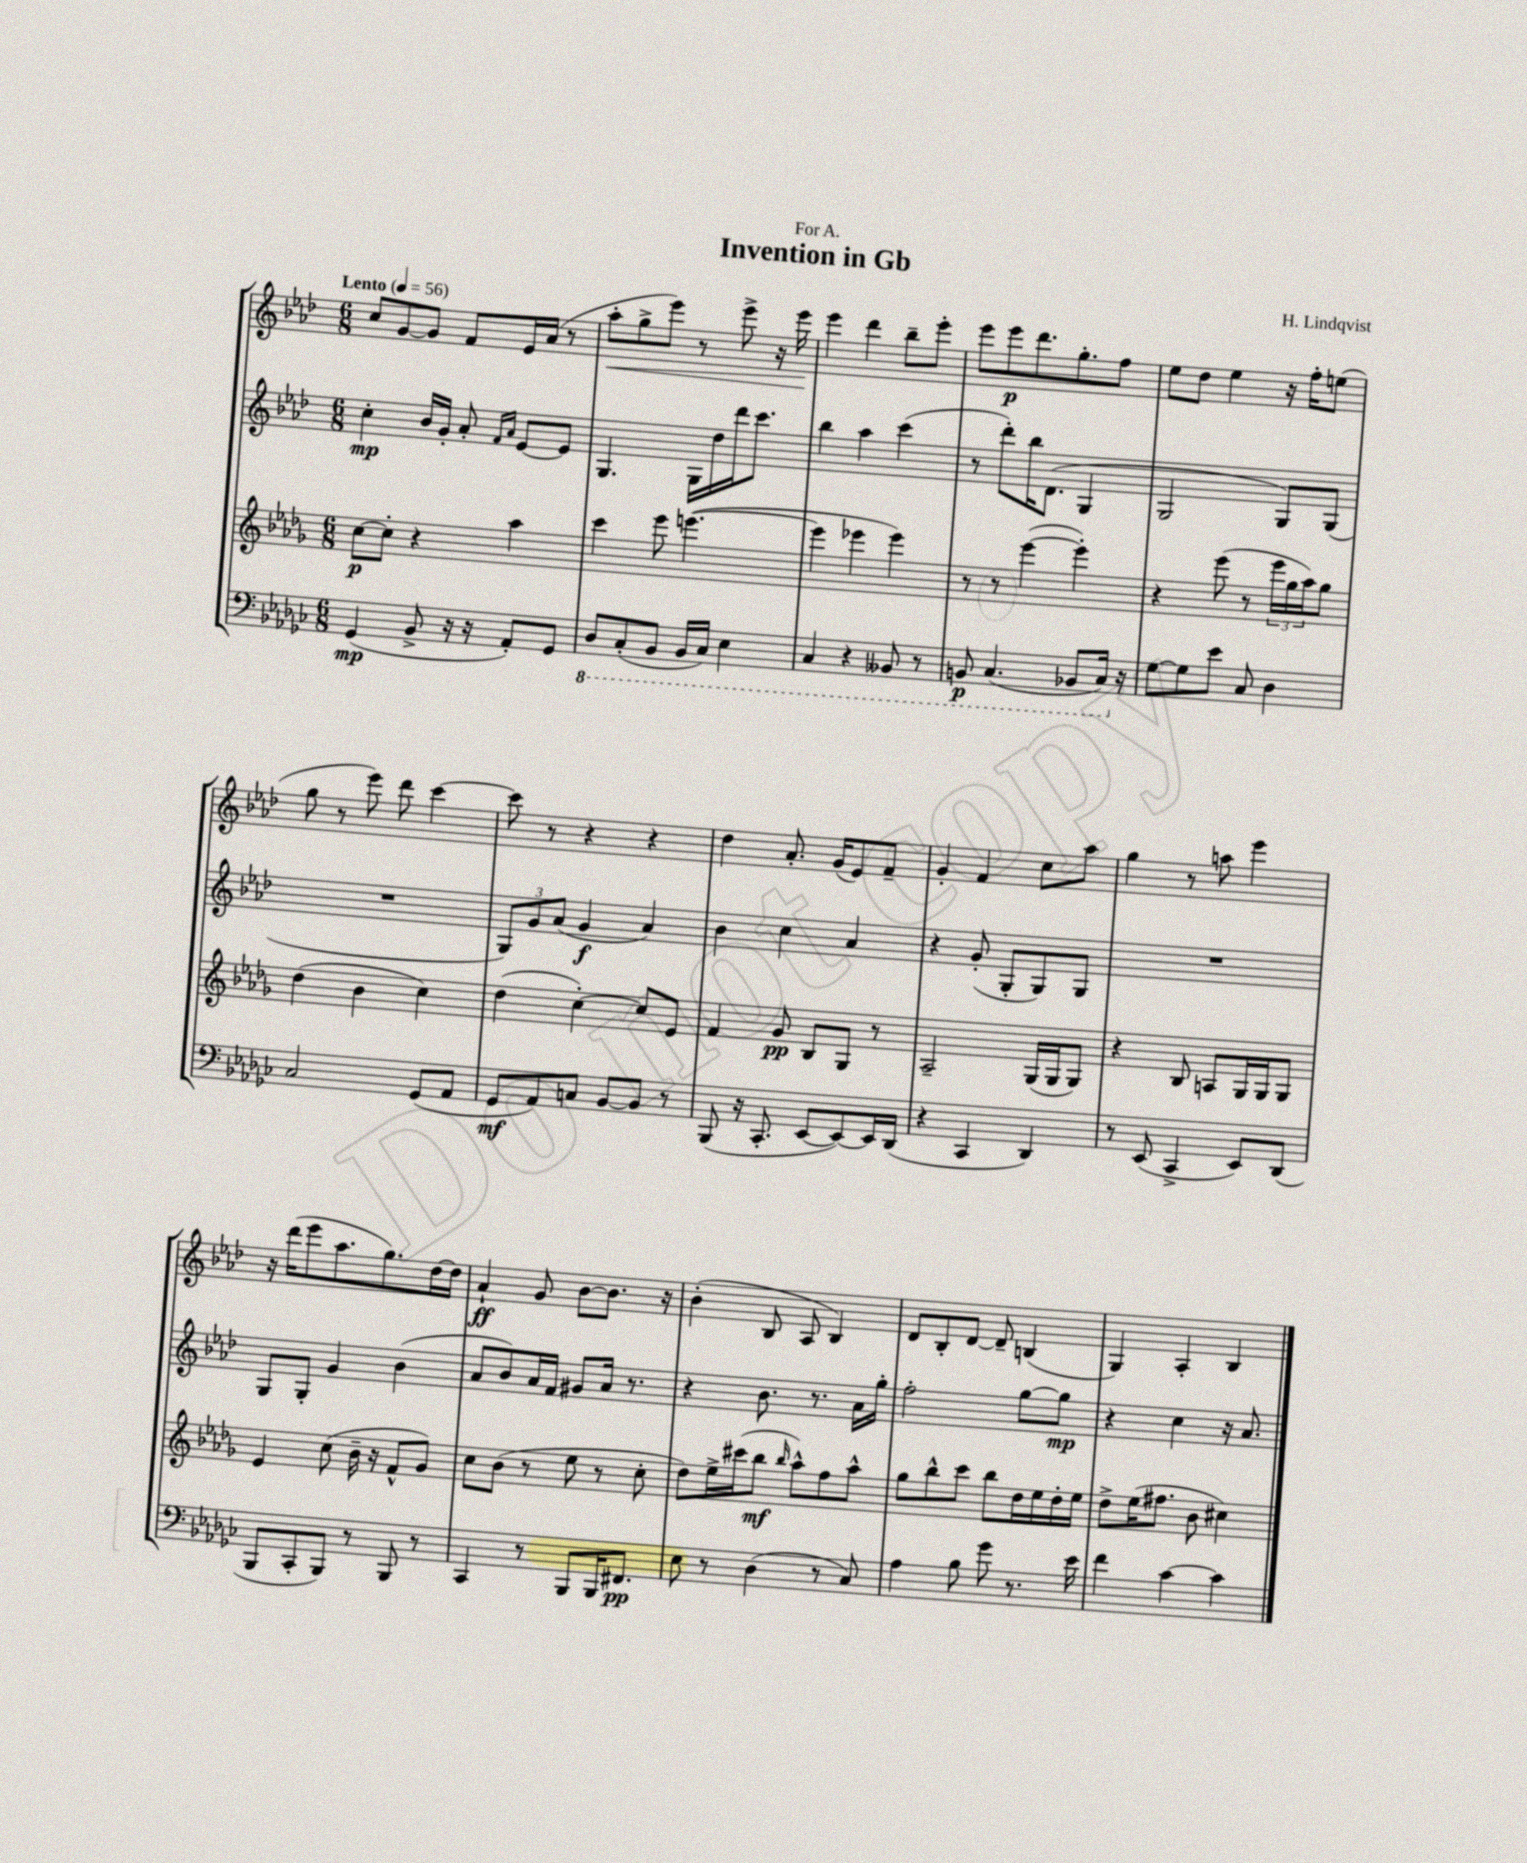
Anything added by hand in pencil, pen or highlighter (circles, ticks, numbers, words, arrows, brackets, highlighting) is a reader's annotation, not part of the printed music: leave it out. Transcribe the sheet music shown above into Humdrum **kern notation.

**kern	**kern	**kern	**kern
*staff4	*staff3	*staff2	*staff1
*clefF4	*clefG2	*clefG2	*clefG2
*k[b-e-a-d-g-c-]	*k[b-e-a-d-g-]	*k[b-e-a-d-]	*k[b-e-a-d-]
*M6/8	*M6/8	*M6/8	*M6/8
*MM56	*MM56	*MM56	*MM56
(4GG-	[8cc	4cc'	8cc
.	8cc']	.	[8g
8BB-^	4r	16b-	8g]
.	.	16g'	.
16r	.	8a-'	8f
16r	.	.	.
.	.	16qqf	.
.	.	16qqa-	.
8AA-')	4aa-	[8e-	16e-
.	.	.	(16a-
8GG-	.	8e-]	8r
=	=	=	=
8DD-	4ccc	4.G	8aa-'
(8CC-'	.	.	8gg^
8BBB-	8eee-	.	8eee-)
16BBB-	([4.eee	16G	8r
16CC-)	.	16dd-	.
4EE-	.	16ddd-	8eee-^
.	.	8.ccc	.
.	.	.	16r
.	.	.	16eee-
=	=	=	=
4CC-	4eee]	4bb-	4eee-
4r	4eee-	4aa-	4ddd-
8BBB--	4eee-)	(4ccc	8bb-~
8r	.	.	8eee-'
=	=	=	=
8BBB	8r	8r	8eee-
(4.CC-	8r	8ddd-')	8eee-
.	([4eee-	16bb-	8.ddd-
.	.	(8.d-	.
.	.	.	8.gg'
8BBB-	4eee-'])	4G	.
16CC-)	.	.	8ff
16r	.	.	.
=	=	=	=
[8G-	4r	2G	8ee-
8G-]	.	.	8dd-
8e-	(8eee-	.	4ee-
8C-	8r	.	.
4D-	24eee-	8G)	16r
.	24gg-	.	.
.	.	.	16ff'
.	24aa-)	.	.
.	8gg-	(8G	(8ee
=	=	=	=
2C-	(4dd-	2.r	8gg
.	.	.	8r
.	4b-	.	8eee-)
.	.	.	8ddd-
(8GG-	4cc)	.	[4ccc
8AA-	.	.	.
=	=	=	=
8GG-	(4dd-	12G)	8ccc]
.	.	12g	.
8AA-)	.	.	8r
.	.	(12a-	.
8C	[4cc')	4g	4r
[8BB-	.	.	.
8BB-]	8cc]	4a-)	4r
8r	8e-	.	.
=	=	=	=
(8BBB-	4f	4b-	4dd-
16r	.	.	.
8.CC-'	.	.	.
.	8g-	4cc	8.a-'
[8EE-	8B-	.	.
.	.	.	(16g
8EE-_)	8G-	4a-	8e-)
16EE-]	8r	.	8f~
(16DD-	.	.	.
=	=	=	=
4r	2A-~	4r	4g'
4CC-	.	(8g'	4f
.	.	8G'	.
4DD-)	(16G-	8G)	8cc
.	16G-	.	.
.	8G-)	8G	8aa-
=	=	=	=
8r	4r	2.r	4gg
(8EE-	.	.	.
4CC-^	8B-	.	8r
.	8A	.	8aa
8EE-)	16G-	.	4eee-
.	16G-	.	.
(8DD-	8G-	.	.
=	=	=	=
8BBB-	4e-	8G	16r
.	.	.	(16ddd-
8CC-'	.	8G'	8eee-
8BBB-)	(8cc	4g	8.aa-
8r	16b-~	.	.
.	16r	.	8.gg)
8BBB-	8f^^	(4b-	.
8r	8g-)	.	[16dd-
.	.	.	16dd-]
=	=	=	=
4CC-	8cc	8a-	4a-`
.	(8b-	8b-)	.
8r	8r	16a-	8g
.	.	16f	.
8BBB-	8ee-	8g#	[8b-
16BBB-	8r	16a-	8.b-]
8.FF#	.	8.r	.
.	8cc'	.	.
.	.	.	16r
=	=	=	=
8E-	8dd-)	4r	(4b-'
8r	16ee-^	.	.
.	(16ccc#	.	.
(4D-	8bb-	8.b-	8B-
.	16qqbb-	.	.
.	8aa-^^)	.	8A-
.	.	8.r	.
8r	8ff	.	4B-)
8C-)	8aa-^^	16a-	.
.	.	16gg'	.
=	=	=	=
4A-	8gg-	2ff'	8d-
.	8bb-^^	.	8B-'
8B-	8ccc	.	[8d-
8g-	8bb-	.	8d-~]
8.r	16dd-	[8gg	(4B
.	16ee-	.	.
.	16dd-'	8gg]	.
16e-	16ee-	.	.
=	=	=	=
4f	8dd-^	4r	4G)
.	(16ee-	.	.
.	8.ff#	.	.
[4c-	.	4cc	4A-'
.	8b-	.	.
4c-]	4cc#)	16r	4B-
.	.	8.a-	.
==	==	==	==
*-	*-	*-	*-
